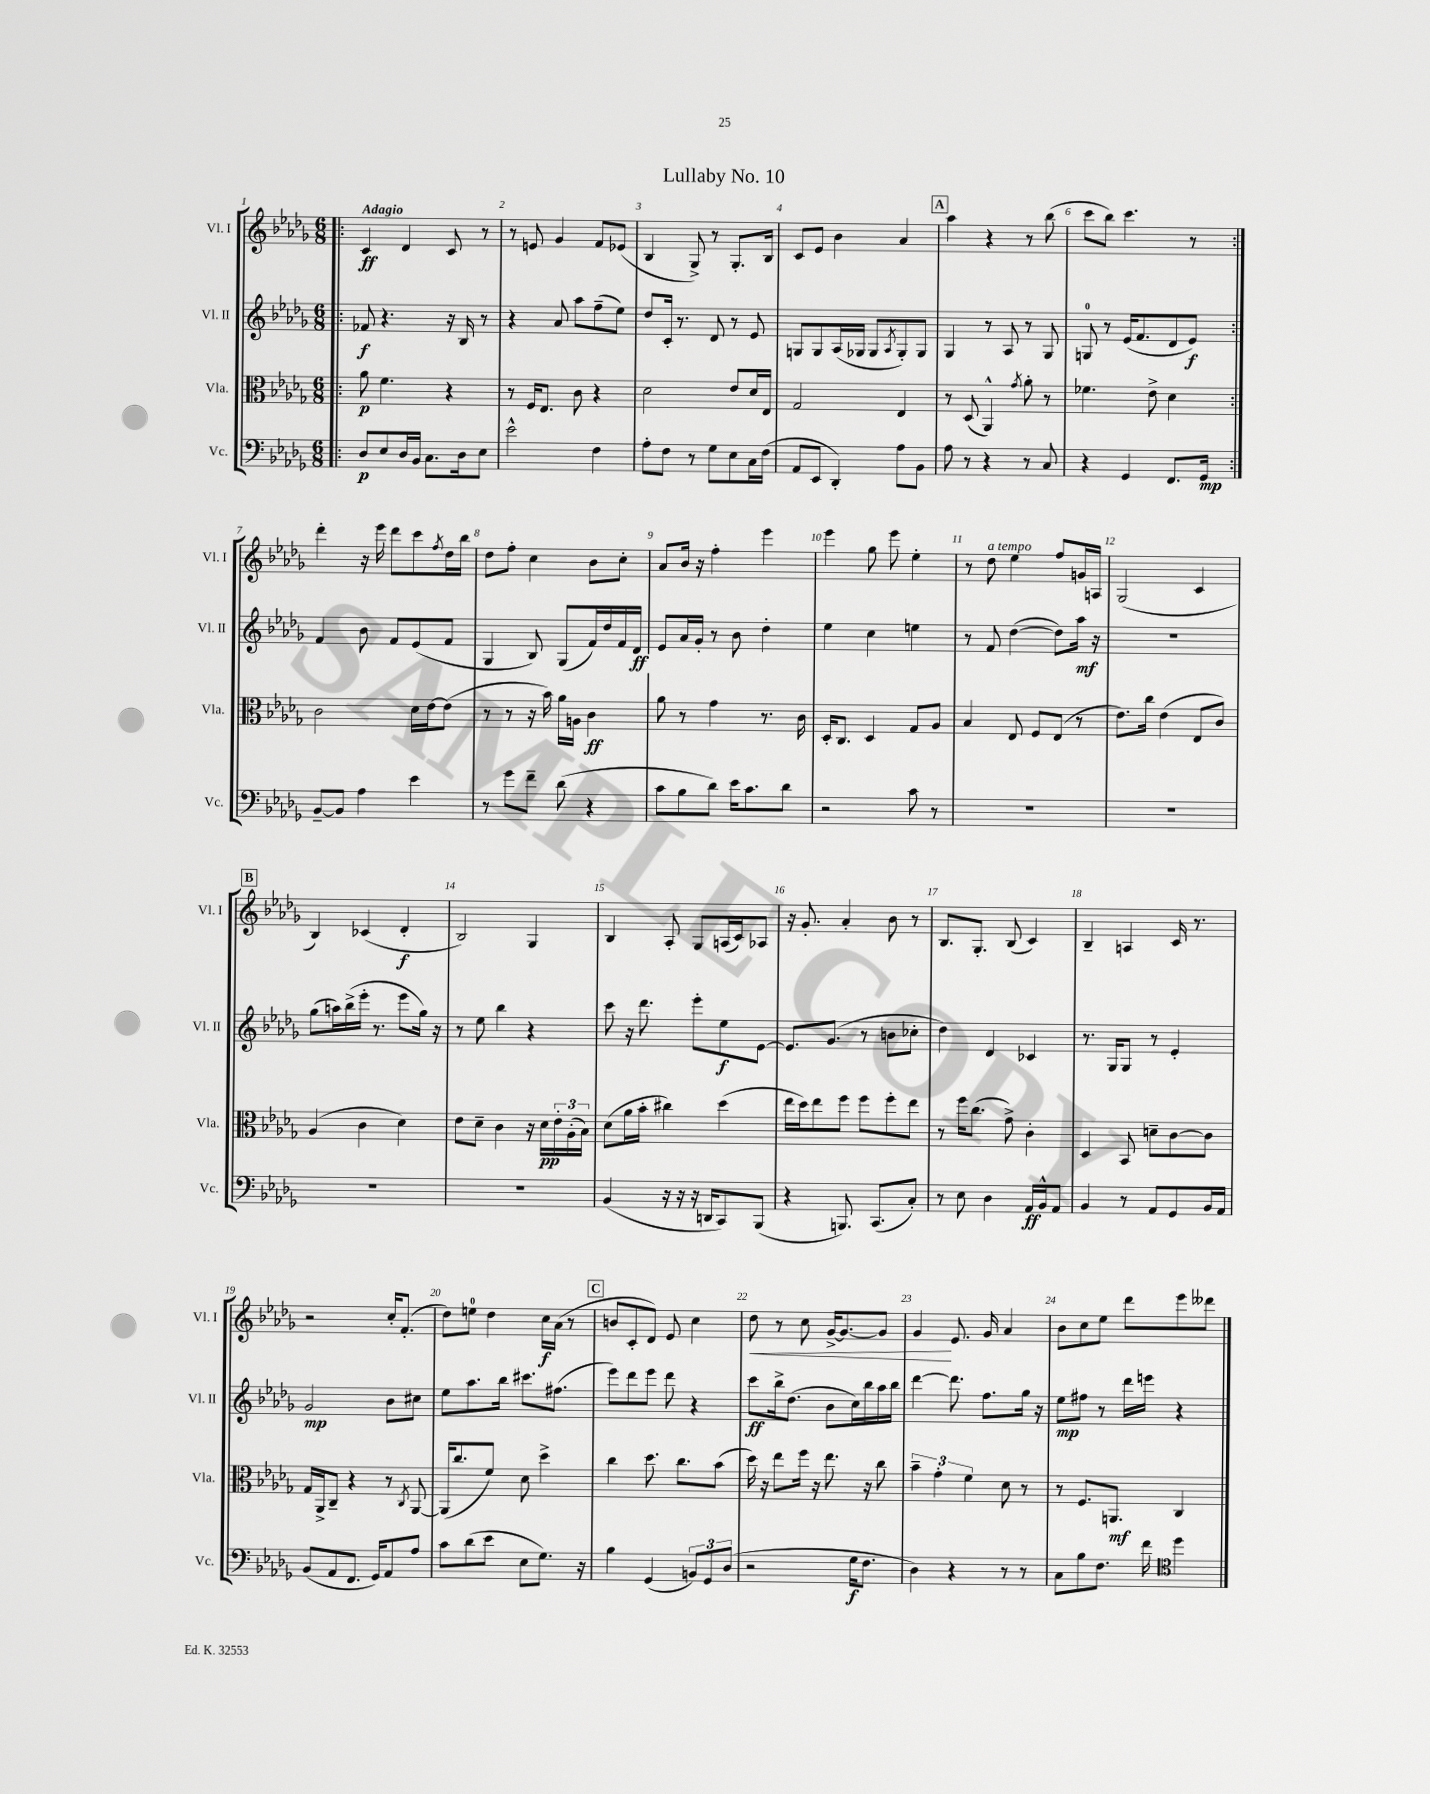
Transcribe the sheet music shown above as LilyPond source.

\header { title = "Lullaby No. 10" }
<<
\new StaffGroup <<
\new Staff = "s0" \with { instrumentName = "Vl. I" shortInstrumentName = "Vl. I" } {
    \clef treble \key des \major \numericTimeSignature \time 6/8 \tempo "Adagio"
    \repeat volta 2 { \bar ".|:" c'4\ff des'4 c'8 r8 |
    r8 e'8 ges'4 f'8 ees'8( |
    bes4 ges8->) r8 ges8.-. bes16 |
    c'8 ees'8 bes'4 aes'4 |
    \mark \markup { \box "A" } aes''4 r4 r8 bes''8( |
    c'''8 bes''8) c'''4. r8 | }
    des'''4-. r16 ees'''16 des'''8 c'''8 \acciaccatura { f''8 } des''16 bes''16 |
    des''8 f''8-. c''4 bes'8 c''8-. |
    aes'8 bes'16 r16 f''4-. ees'''4 |
    ees'''4 ges''8 ees'''8 ees''4-. |
    r8 des''8^\markup { \italic "a tempo" } ees''4 f''8 g'16 a16 |
    ges2( c'4 |
    \mark \markup { \box "B" } bes4) ces'4( des'4-.\f |
    bes2) ges4 |
    bes4 aes8-. ges8 a16( c'16) aes8 |
    r16 ges'8.-. aes'4-. bes'8 r8 |
    bes8. ges8.-. bes8( c'4) |
    bes4-- a4 c'16 r8. |
    r2 c''16-. f'8.-.( |
    des''8) e''8-0 des''4 c''16\f aes'16( r8 |
    \mark \markup { \box "C" } b'8 c'8-. des'8) ees'8 c''4 |
    des''8\< r8 c''8 ges'16~-> ges'8.~ ges'8 |
    ges'4\! ees'8. ges'16 aes'4 |
    bes'8 c''8 ees''8 des'''8 ees'''8 deses'''8 \bar "|." |
}
\new Staff = "s1" \with { instrumentName = "Vl. II" shortInstrumentName = "Vl. II" } {
    \clef treble \key des \major \numericTimeSignature \time 6/8
    \repeat volta 2 { \bar ".|:" fes'8\f r4. r16 bes16 r8 |
    r4 aes'8 aes''8 f''8--( ees''8) |
    des''8 c'16-. r8. des'8 r8 ees'8 |
    g8 g8 aes16( ges16 ges8 \acciaccatura { aes8 } ges8-.) ges8 |
    \mark \markup { \box "A" } ges4 r8 aes8 r8 ges8 |
    g8-0 r8 ees'16( f'8. des'8 ees'8\f) | }
    f'4 bes'8 f'8 ees'8( f'8 |
    ges4 bes8) ges8( f'16) des''16 f'16 des'16\ff |
    ees'8 aes'16 ges'16-. r8 bes'8 des''4-. |
    ees''4 c''4 e''4 |
    r8 f'8 des''4~( des''8) aes''16\mf r16 |
    R2. |
    \mark \markup { \box "B" } ges''8( a''16) bes''16->( ees'''16-. r8. ees'''8 ges''16) r16 |
    r8 ees''8 bes''4 r4 |
    c'''8 r16 des'''8. ees'''8-. ees''8\f ees'8~ |
    ees'8. ges'8.( r8 b'8 ces''8-. |
    des''4) des'4 ces'4 |
    r8. ges16 ges8 r8 ees'4-. |
    ges'2\mp bes'8 cis''8 |
    ees''8 aes''8. bes''16 cis'''8. fis''8.( |
    \mark \markup { \box "C" } ees'''8) des'''8 ees'''8 des'''8 r4 |
    c'''8\ff bes''16-> des''8.( bes'8 c''16) bes''16 aes''16 bes''16 |
    des'''4~ des'''8. f''8. ges''16 r16 |
    ees''8\mp fis''8 r8 des'''16 e'''16 r4 \bar "|." |
}
\new Staff = "s2" \with { instrumentName = "Vla." shortInstrumentName = "Vla." } {
    \clef alto \key des \major \numericTimeSignature \time 6/8
    \repeat volta 2 { \bar ".|:" aes'8\p f'4. r4 |
    r8 f16 ees8. c'8 r4 |
    des'2 ees'8 des'16 ees16 |
    ges2 ees4 |
    \mark \markup { \box "A" } r8 des8( aes,4-^) \acciaccatura { ges'8 } aes'8-. r8 |
    fes'4. ees'8-> des'4 | }
    c'2 des'16 ees'16~ ees'8( |
    r8 r8 r16 bes'16) aes'16 a16 c'4\ff |
    aes'8 r8 ges'4 r8. c'16 |
    des16-. c8. des4 ges8 aes8 |
    bes4 ees8 f8 ees8( r8 |
    ees'8.) c''16 ees'4( ees8 c'8) |
    \mark \markup { \box "B" } aes4( c'4 des'4) |
    ees'8 des'8-- c'4 r16 des'16\pp \tuplet 3/2 { ees'16-. aes16-.( bes16) } |
    des'8( aes'16 bes'16-. cis''4) des''4( |
    ees''16 des''16) ees''8 f''8 f''8 f''8-. ees''8 |
    r8 f''16 c''8.( ges'8->) c'4-. |
    des4 bes,8 d'8-- c'8~ c'8 |
    ges16 aes,16-> c8-- r4 r8 \acciaccatura { c8 } aes,8~ |
    aes,16( c''8. f'8) des'8 des''4-> |
    \mark \markup { \box "C" } c''4 des''8. c''8. bes'8( |
    des''16) r16 ees''8 f''16 r16 ees''8. r16 c''8 |
    \tuplet 3/2 { bes'4-- ges'4-. f'4 } des'8 r8 |
    r8 f8. a,8.\mf c4 \bar "|." |
}
\new Staff = "s3" \with { instrumentName = "Vc." shortInstrumentName = "Vc." } {
    \clef bass \key des \major \numericTimeSignature \time 6/8
    \repeat volta 2 { \bar ".|:" des8\p ees8 des16 bes,16 c8. des16 ees8 |
    ees'2-^ f4 |
    aes8-. f8 r8 ges8 ees8 c16 f16( |
    aes,8 ees,8 des,4-.) aes8 bes,8 |
    \mark \markup { \box "A" } aes8 r8 r4 r8 c8 |
    r4 ges,4 f,8. ges,16\mp | }
    bes,8~-- bes,8 aes4 ees'4 |
    r8 ges'8 f'8-- des'8( r4 |
    c'8 bes8 des'8) ees'16 c'8. des'8 |
    r2 c'8 r8 |
    R2. |
    R2. |
    \mark \markup { \box "B" } R2. |
    R2. |
    bes,4( r16 r16 r16 d,16 c,8) bes,,8( |
    r4 b,,8.) c,8.( c8-.) |
    r8 ees8 des4 aes,16\ff bes,16-^ aes,8 |
    bes,4 r8 aes,8 ges,8 bes,16 aes,16 |
    bes,8( aes,8 f,8. ges,16) aes,8 aes8 |
    c'8 des'8( ees'8 ees8 ges8.) r16 |
    \mark \markup { \box "C" } bes4 ges,4( \tuplet 3/2 { b,8) ges,8 des8( } |
    r2 ges16\f f8. |
    des4) r4 r8 r8 |
    c8 bes8 f8. f'16 \clef tenor des''4 \bar "|." |
}
>>
>>
\layout { \context { \Score \override BarNumber.break-visibility = ##(#f #t #t) barNumberVisibility = #all-bar-numbers-visible } }
